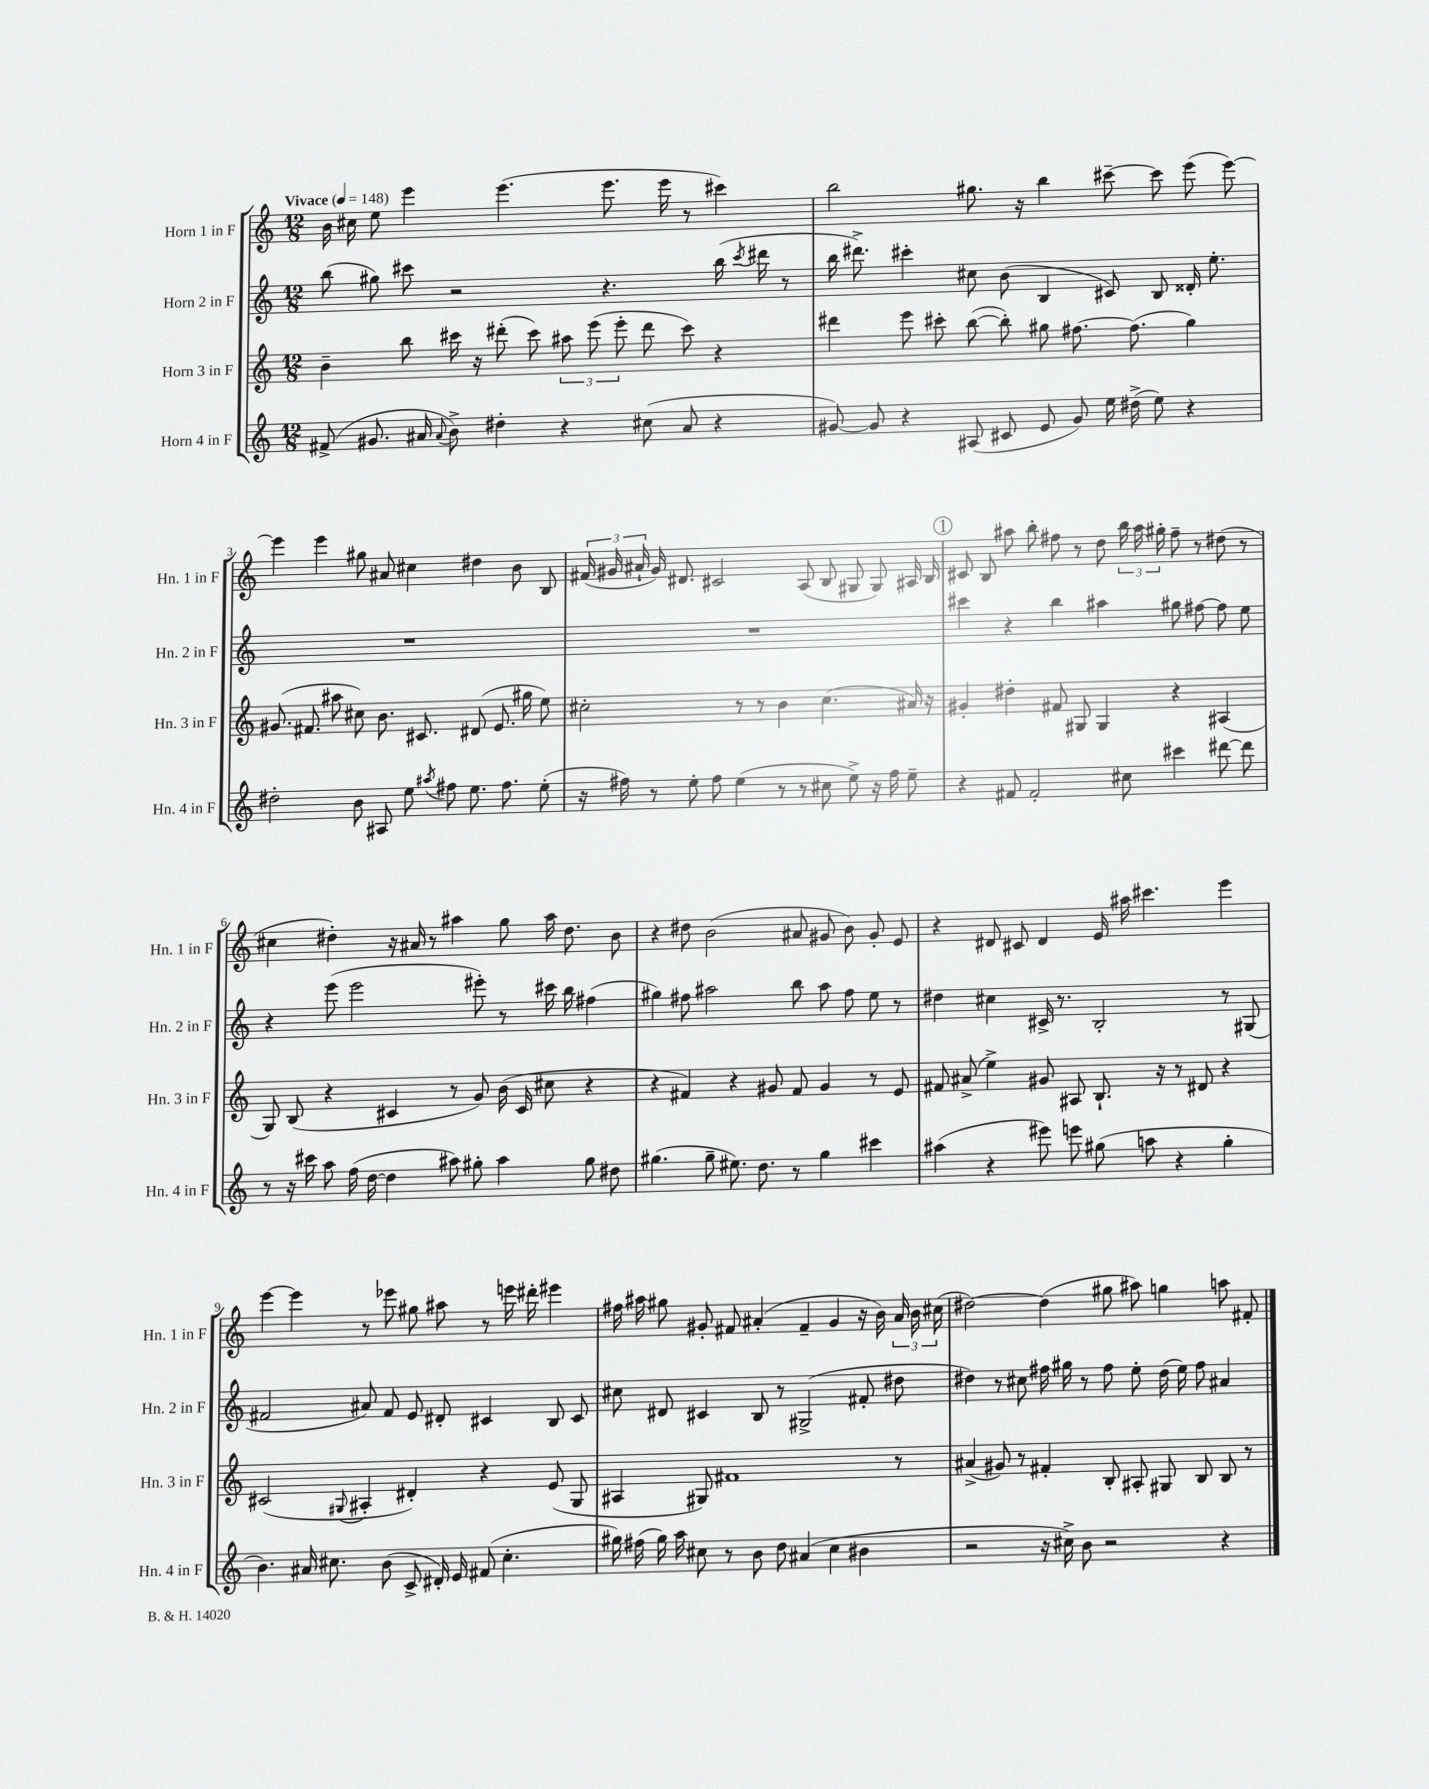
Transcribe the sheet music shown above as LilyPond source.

<<
\new StaffGroup <<
\new Staff = "s0" \with { instrumentName = "Horn 1 in F" shortInstrumentName = "Hn. 1 in F" } {
    \clef treble \key c \major \numericTimeSignature \time 12/8 \tempo "Vivace" 4 = 148
    \autoBeamOff b'16 cis''16 e''8 e'''4 e'''4.( e'''8. e'''16 r8 cis'''4) |
    b''2 gis''8. r16 b''4 cis'''8~-- cis'''8 e'''8( e'''8~) |
    e'''4 e'''4 gis''8 ais'8 cis''4 dis''4 b'8 b8 |
    \tuplet 3/2 { fis'16( gis'16 ais'16-! } gis'16) dis'8. cis'2 a8( b8 gis8 gis8) ais16 b16 |
    \mark \markup { \circle "1" } cis'8 b8 ais''8 b''8-. fis''8 r8 d''8 \tuplet 3/2 { b''16 ais''16 gis''16-. } fis''8-- r8 dis''8( r8 |
    cis''4 dis''4-.) r16 ais'16 r8 ais''4 g''8 ais''16 dis''8. b'8 |
    r4 dis''8 b'2( ais'8 gis'8 b'8) gis'8-. e'8 |
    r4 dis'8 cis'8 dis'4 e'16 ais''16 cis'''4. e'''4 |
    e'''4~ e'''4 r8 ees'''8 gis''8 ais''8 r8 e'''16 dis'''16-. eis'''4 |
    fis''16 ais''16 gis''8 gis'8-. fis'8 ais'4-.( fis'4-- gis'4 r16 b'16) \tuplet 3/2 { ais'16 b'16 cis''16( } |
    dis''2~) dis''4( gis''8 ais''8) g''4 a''8 fis'8-. \bar "|." |
}
\new Staff = "s1" \with { instrumentName = "Horn 2 in F" shortInstrumentName = "Hn. 2 in F" } {
    \clef treble \key c \major \numericTimeSignature \time 12/8
    \autoBeamOff b''8( gis''8) cis'''8 r2 r4. b''16( \acciaccatura { cis'''8 } dis'''16 r8 |
    b''16 dis'''8.->) cis'''4-. cis''8 b'8( b4 cis'8) b8 disis'16-. e''8.-. |
    R1. |
    R1. |
    \mark \markup { \circle "1" } cis'''4 r4 b''4 ais''4 gis''8 fis''8~ fis''8 e''8 |
    r4 e'''8( e'''2 eis'''8-.) r8 cis'''16 b''16 fis''4( |
    gis''4) fis''8 ais''2 b''8 ais''8 fis''8 e''8 r8 |
    dis''4 cis''4 cis'16-> r8. b2-. r8 gis8( |
    fis'2 ais'8) fis'8 e'8 dis'8-. cis'4 b8 cis'8 |
    cis''8 dis'8 cis'4 b8 r8 gis2->( fis'8-. dis''8 |
    dis''4) r8 cis''8 fis''16 gis''16 r8 fis''8 e''8-. dis''16( e''16) fis''8 ais'4 \bar "|." |
}
\new Staff = "s2" \with { instrumentName = "Horn 3 in F" shortInstrumentName = "Hn. 3 in F" } {
    \clef treble \key c \major \numericTimeSignature \time 12/8
    \autoBeamOff b'4-- b''8 cis'''16 r16 dis'''8-.( cis'''8) \tuplet 3/2 { ais''8 e'''8( e'''8-. } dis'''8 cis'''8) r4 |
    dis'''4 e'''8 cis'''8-. b''8~( b''8-.) gis''8 fis''8.~ fis''8.( gis''4) |
    gis'8.( fis'8. ais''8 cis''8) b'8. cis'8. dis'8( e'8. gis''16 e''8) |
    cis''2-. r8 r8 b'4 cis''4.( ais'16) r16 |
    \mark \markup { \circle "1" } gis'4-. dis''4-. fis'8 gis8 gis4 r4 ais4( |
    g8) b8( r4 cis'4 r8 g'8) b'16( cis'16 cis''8 r4 |
    r4 fis'4) r4 gis'8 fis'8 gis'4 r8 e'8 |
    fis'8 ais'8->( e''4->) gis'8 ais8 b8.-! r16 r8 dis'8 r4 |
    cis'2( \appoggiatura { gis8 } ais4-. dis'4-.) r4 e'8( gis8 |
    ais4 gis8) fis'1 r8 |
    ais'4->( gis'8) r8 fis'4-. b8-. ais8-. gis8 b8 b8 r8 \bar "|." |
}
\new Staff = "s3" \with { instrumentName = "Horn 4 in F" shortInstrumentName = "Hn. 4 in F" } {
    \clef treble \key c \major \numericTimeSignature \time 12/8
    \autoBeamOff fis'8->( gis'8. ais'16 \appoggiatura { ais'8 } b'8->) dis''4-. r4 cis''8( ais'8 r4 |
    gis'8~) gis'8 r4 ais8( cis'8 e'8 gis'8) e''16 dis''16->( e''8) r4 |
    dis''2-. b'8 ais8 e''8 \acciaccatura { ais''8 } fis''8 e''8. fis''8. e''8-.( |
    r16 fis''16) r8 e''8-. fis''8 e''4( r8 r8 cis''8 e''8->) r16 fis''16 e''8-- |
    \mark \markup { \circle "1" } r4 fis'8 fis'2-. cis''8 cis'''4 dis'''8~ dis'''8 |
    r8 r16 cis'''16 a''8 f''16( d''16~ d''4 ais''8) gis''8-. ais''4 gis''8 dis''8 |
    gis''4.( gis''8-- eis''8.) d''8. r8 gis''4 cis'''4 |
    ais''4( r4 eis'''8) e'''8 gis''8( a''8 r4 gis''4-. |
    b'4.) ais'16 cis''8. b'8( c'8-> dis'16-.) e'16 fis'8( cis''4.-. |
    gis''16) fis''16( gis''16) a''16 cis''8 r8 b'8 d''8 ais'4( cis''4 bis'4 |
    r2 r16 cis''16->) b'8 r2 r4 \bar "|." |
}
>>
>>
